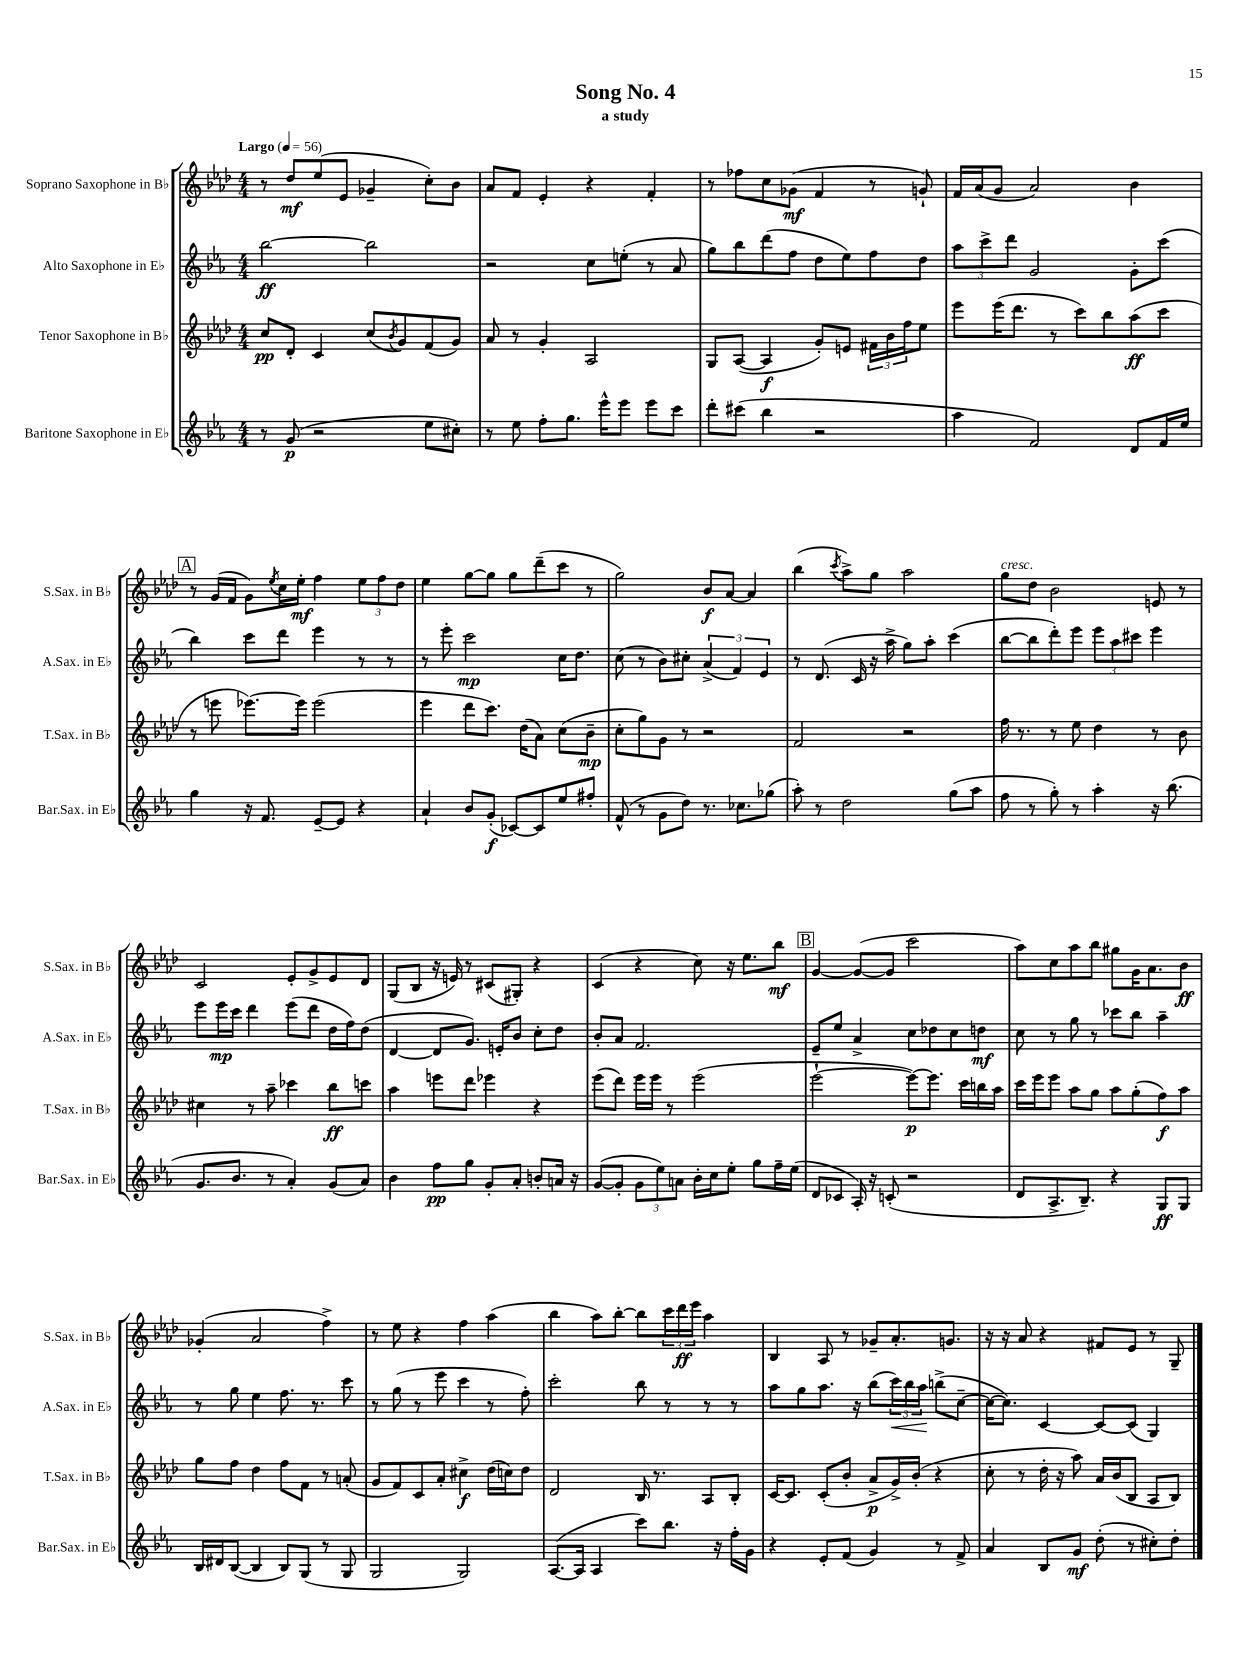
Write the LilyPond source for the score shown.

\header { title = "Song No. 4" subtitle = "a study" }
<<
\new StaffGroup <<
\new Staff = "s0" \with { instrumentName = "Soprano Saxophone in Bb" shortInstrumentName = "S.Sax. in Bb" } {
    \clef treble \key aes \major \numericTimeSignature \time 4/4 \tempo "Largo" 4 = 56
    r8 des''8\mf ees''8( ees'8 ges'4-- c''8-.) bes'8 |
    aes'8 f'8 ees'4-. r4 f'4-. |
    r8 fes''8 c''8 ges'8\mf( f'4 r8 g'8-!) |
    f'16 aes'16( g'8 aes'2) bes'4 |
    \mark \markup { \box "A" } r8 g'16( f'16 g'8) \acciaccatura { ees''8 } c''16 ees''16-.\mf f''4 \tuplet 3/2 { ees''8 f''8 des''8 } |
    ees''4 g''8~ g''8 g''8 des'''8--( c'''8 r8 |
    g''2) bes'8\f aes'8~ aes'4 |
    bes''4( \acciaccatura { c'''8 } aes''8->) g''8 aes''2 |
    g''8^\markup { \italic "cresc." } des''8 bes'2 e'8 r8 |
    c'2 ees'8-. g'8-> ees'8 des'8 |
    g8( bes8 r16 e'16) r8 cis'8( gis8-.) r4 |
    c'4( r4 c''8) r16 ees''8. bes''8\mf |
    \mark \markup { \box "B" } g'4~ g'8~( g'8 c'''2 |
    aes''8) c''8 aes''8 bes''8 gis''8 g'16 aes'8. bes'8\ff |
    ges'4-.( aes'2 f''4->) |
    r8 ees''8 r4 f''4 aes''4( |
    bes''4 aes''8) bes''8~-. bes''8 \tuplet 3/2 { c'''16 des'''16\ff ees'''16 } aes''4 |
    bes4 aes8 r8 ges'8-- aes'8.-. g'8. |
    r16 r16 aes'8 r4 fis'8 ees'8 r8 g8-- \bar "|." |
}
\new Staff = "s1" \with { instrumentName = "Alto Saxophone in Eb" shortInstrumentName = "A.Sax. in Eb" } {
    \clef treble \key ees \major \numericTimeSignature \time 4/4
    bes''2~\ff bes''2 |
    r2 c''8 e''8-.( r8 aes'8 |
    g''8) bes''8 d'''8( f''8 d''8 ees''8) f''8 d''8 |
    \tuplet 3/2 { aes''8 c'''8-> d'''8 } g'2 g'8-. c'''8( |
    \mark \markup { \box "A" } bes''4) c'''8 d'''8 ees'''4 r8 r8 |
    r8 ees'''8-. c'''2\mp c''16 d''8. |
    c''8( r8 bes'8) cis''8-. \tuplet 3/2 { aes'4->( f'4) ees'4 } |
    r8 d'8.( c'16 r16 aes''16-> g''8) aes''8-. c'''4( |
    bes''8~ bes''8 d'''8-.) ees'''8 \tuplet 3/2 { ees'''8 aes''8 cis'''8 } ees'''4 |
    ees'''8 ees'''16\mp c'''16 d'''4 ees'''8( d'''8 d''16 f''16) d''8( |
    d'4~ d'8 g'8.) e'16-. bes'8 c''8-. d''8 |
    bes'8-. aes'8 f'2. |
    \mark \markup { \box "B" } ees'8-- ees''8 aes'4-> c''8 des''8 c''8 d''8\mf |
    c''8 r8 g''8 r8 ces'''8 bes''8 aes''4-- |
    r8 g''8 ees''4 f''8. r8. c'''8 |
    r8 g''8( r8 ees'''8 c'''4 r8 f''8-.) |
    c'''2-. bes''8 r8 r8 r8 |
    aes''8 g''8 aes''8. r16 bes''8( \tuplet 3/2 { c'''16\<) bes''16 aes''16\! } b''8->( c''8~-- |
    c''16~ c''8.) c'4~ c'8~ c'8( g4) \bar "|." |
}
\new Staff = "s2" \with { instrumentName = "Tenor Saxophone in Bb" shortInstrumentName = "T.Sax. in Bb" } {
    \clef treble \key aes \major \numericTimeSignature \time 4/4
    c''8\pp des'8-. c'4 c''8( \acciaccatura { bes'8 } g'8) f'8( g'8) |
    aes'8 r8 g'4-. aes2 |
    g8 aes8~( aes4\f g'8-.) e'8 \tuplet 3/2 { fis'16 bes'16 f''16 } ees''8 |
    ees'''8 ees'''16( des'''8. r8 c'''8) bes''8 aes''8\ff( c'''8 |
    \mark \markup { \box "A" } r8 e'''8 ees'''8.~) ees'''16 ees'''2( |
    ees'''4 des'''8 c'''8.) des''16( aes'8) c''8( bes'8--\mp |
    c''8-. g''8) g'8 r8 r2 |
    f'2 r2 |
    f''16 r8. r8 ees''8 des''4 r8 bes'8 |
    cis''4 r8 aes''8-- ces'''4 bes''8\ff c'''8 |
    aes''4 e'''8 des'''8 ees'''4 r4 |
    ees'''8( des'''8) ees'''16 ees'''16 r8 ees'''2( |
    \mark \markup { \box "B" } ees'''2~-! ees'''8~\p) ees'''8. c'''16 b''16 aes''16 |
    c'''16 ees'''16 ees'''8 aes''8 g''8 aes''8 g''8-.( f''8\f) aes''8 |
    g''8 f''8 des''4 f''8 f'8 r8 a'8-.( |
    g'8 f'8) c'8 aes'8-. cis''4->\f des''16( c''16) des''8 |
    des'2 bes16 r8. aes8 bes8-. |
    c'16~ c'8. c'8-.( bes'8-. aes'8->\p g'16->) bes'16-.( r4 |
    c''8-. r8 des''16-. r16 aes''8) aes'16 bes'16( bes8 aes8 bes8) \bar "|." |
}
\new Staff = "s3" \with { instrumentName = "Baritone Saxophone in Eb" shortInstrumentName = "Bar.Sax. in Eb" } {
    \clef treble \key ees \major \numericTimeSignature \time 4/4
    r8 g'8\p( r2 ees''8 cis''8-.) |
    r8 ees''8 f''8-. g''8. ees'''16-^ ees'''8 ees'''8 c'''8 |
    d'''8-. cis'''8( bes''4 r2 |
    aes''4 f'2) d'8 f'16 ees''16 |
    \mark \markup { \box "A" } g''4 r16 f'8. ees'8~-- ees'8 r4 |
    aes'4-! bes'8 g'8-.\f( ces'8~) ces'8 ees''8 fis''8-. |
    f'8-^( r8 g'8 d''8) r8. ces''8. ges''8( |
    aes''8-.) r8 d''2 g''8( aes''8 |
    f''8 r8 g''8-.) r8 aes''4-. r16 bes''8.( |
    g'8. bes'8. r8 aes'4-.) g'8( aes'8) |
    bes'4 f''8\pp g''8 g'8-. aes'8-. b'8-. a'16 r16 |
    g'8~( g'8-. \tuplet 3/2 { g'8 ees''8) a'8 } bes'16-. c''16 ees''8-. g''8 f''16-- ees''16( |
    \mark \markup { \box "B" } d'8 ces'8 aes16-.) r16 c'8-.( r2 |
    d'8 aes8.-> bes8.--) r4 g8\ff g8 |
    bes16 dis'16 bes8~( bes4 bes8) g8( r8 g8 |
    g2 g2) |
    aes8.~( aes16 aes4 c'''8) bes''8. r16 f''16-. g'16 |
    r4 ees'8-. f'8( g'4) r8 f'8-> |
    aes'4 bes8 g'8\mf d''8-.( r8 cis''8-.) d''8-. \bar "|." |
}
>>
>>
\layout { \context { \Score \remove "Bar_number_engraver" } }
